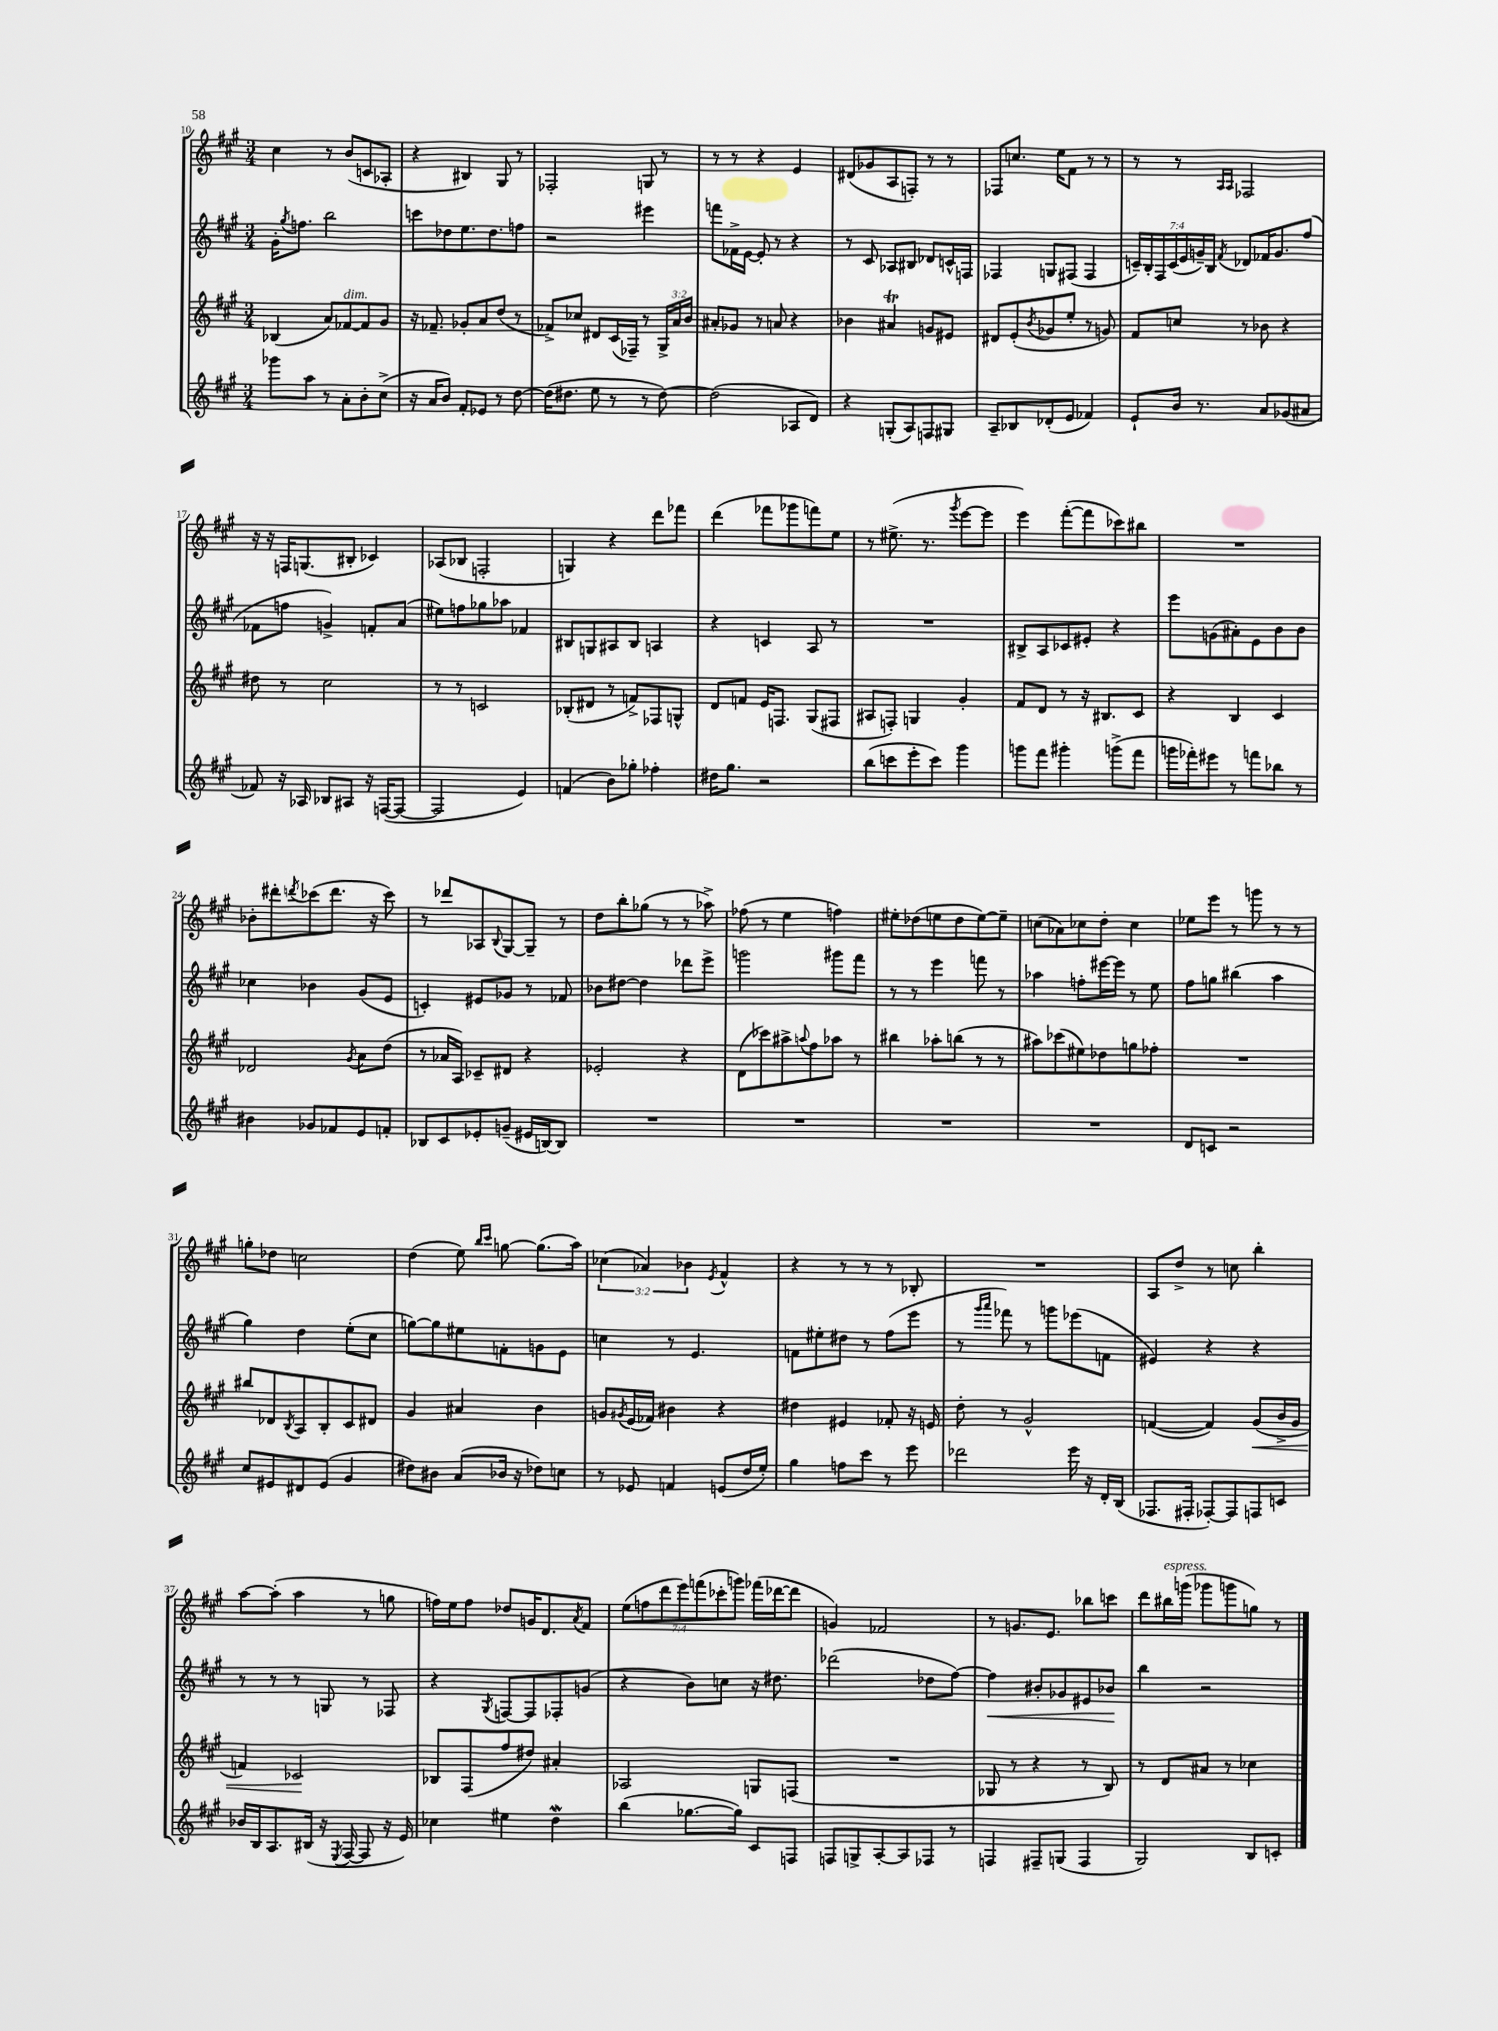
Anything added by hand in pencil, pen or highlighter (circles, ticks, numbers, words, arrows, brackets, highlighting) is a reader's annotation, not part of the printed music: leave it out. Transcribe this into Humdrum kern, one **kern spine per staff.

**kern	**kern	**kern	**kern
*staff4	*staff3	*staff2	*staff1
*clefG2	*clefG2	*clefG2	*clefG2
*k[f#c#g#]	*k[f#c#g#]	*k[f#c#g#]	*k[f#c#g#]
*M3/4	*M3/4	*M3/4	*M3/4
8ggg-	(4B-	16g#'	4cc#
.	.	8qgg#	.
.	.	8.ff	.
8aa	.	.	.
8r	8a)	2bb	8r
8a'	[8f-	.	(8b
8b'	8f-]	.	8c
(8cc#^	8g#	.	8A-'
=	=	=	=
16r	16r	8ccc	4r
16a	8.f-~	.	.
8b)	.	8dd-	.
8f#'	8g-'	8.ee	4B#)
8e-	8a	.	.
.	.	8.dd-	.
8r	(8dd	.	8G#
[8dd	8r	8ff	8r
=	=	=	=
(16dd]	8f-^)	2r	2F-'
8.dd#	.	.	.
.	8cc-	.	.
8ee	8d#	.	.
8r	(16c#	.	.
.	16F-~)	.	.
8r	8r	4eee#	8G
[8dd#)	24G#^	.	8r
.	24a	.	.
.	24b	.	.
=	=	=	=
(2dd#]	8a#'	8fff	8r
.	8g-	16f-^	8r
.	.	[16e	.
.	8r	8e']	4r
.	8a	8r	.
8A-	4r	4r	4e
8d)	.	.	.
=	=	=	=
4r	4b-	8r	(8d#
.	.	8c#	8g-
(8G'	4a#	8A-	8A
8A)	.	8B#	8F')
8F	8g	8d-	8r
8G#	8e#	16c^^	8r
.	.	16F	.
=	=	=	=
8A~	8d#	4F-	8F-
8B-	(8e'	.	8.cc
.	8qb	.	.
(8d-'	8g-	8G	.
.	.	.	16ee
8e	8ee'	(8F#	8f#
4f-)	8r	4F#	8r
.	8g)	.	8r
=	=	=	=
8e`	8f#	28c~)	8r
.	.	28B'	.
.	.	28F#	.
.	.	(28c	.
16b	8cc	.	8r
.	.	28e	.
.	.	28g~)	.
8.r	.	.	.
.	.	28B	.
.	.	.	16qqA
.	.	8qf#	16qqA
.	8r	8d-	2F-
8a	8b-	16f-	.
.	.	8.g	.
(8g-	4r	.	.
8a#	.	(8ff#	.
=	=	=	=
8f-)	8dd#	8f-	16r
.	.	.	16r
16r	8r	8ff	16F
16A-	.	.	(8.G
8B-	2cc#	4g^)	.
8A#	.	.	8B#'
16r	.	8f'	4c-)
([16F	.	.	.
8F_	.	(8a	.
=	=	=	=
2F]	8r	8ee#)	(8A-
.	8r	8ff	8B-
.	2c	8gg-	2F'
.	.	8aa-	.
4e)	.	4f-	.
=	=	=	=
(4f	(8B-'	8B#	4G)
.	8d#	8G	.
8b)	8r	8A#	4r
8gg-'	8f^)	8B#	.
4ff-'	8F-	4A	8ddd
.	8G^^	.	8fff-
=	=	=	=
16dd#	8d	4r	(4ddd
8.gg#	.	.	.
.	8f	.	.
2r	16e	4c	8fff-
.	8.F	.	.
.	.	.	8ggg-
.	(8G#	8A	8fff)
.	8F#	8r	8ee
=	=	=	=
(8bb	8A#	2.r	8r
8ccc	8F')	.	(8.ee#^
8eee'	4G	.	.
.	.	.	8.r
8ccc)	.	.	.
.	.	.	8qggg#
4ggg#	4g#'	.	[8eee
.	.	.	8eee]
=	=	=	=
8ggg	8f#	8B#^	4eee)
8fff#	8d	8A	.
4ggg#'	8r	8c-	([8fff#'
.	16r	8e#'	8fff#]
.	8.B#	.	.
(8ggg^	.	4r	8ccc-)
8fff#	8c#	.	8bb#
=	=	=	=
16ggg	4r	8eee	2.r
16fff-')	.	.	.
8eee#	.	(8g	.
8r	4B	8a#')	.
8fff	.	8e	.
8bb-	4c#	8b	.
8r	.	8b	.
=	=	=	=
4b#	2d-	4cc-	8b-'
.	.	.	8ddd#'
.	.	.	8qddd
8g-	.	4b-	(8ccc-
8f-	.	.	8.ddd
.	8qg#	.	.
8e	8a	(8g#	.
.	.	.	16r
8f'	(8dd	8e	8ccc-)
=	=	=	=
8B-	8r	4c')	8r
8c#	16a-	.	8ddd-
.	16A)	.	.
8e-'	8c-~	8e#	8A-
.	.	.	8qqB
(8g~	8d#	8g-	[8G#
16e#	4r	8r	8G#~]
[16B)	.	.	.
8B]	.	8f-	8r
=	=	=	=
2.r	2e-'	8b-	8dd
.	.	[8dd#	8bb'
.	.	4dd#]	(8gg-
.	.	.	8r
.	4r	8ddd-	8r
.	.	8eee^	8aa-^)
=	=	=	=
2.r	(8d	2ggg	(8ff-
.	8ccc-)	.	8r
.	8aa#^	.	4ee
.	8qqaa	.	.
.	8ff#	.	.
.	8aa-	8ggg#	4ff)
.	8r	8fff#	.
=	=	=	=
2.r	4bb#	8r	8ee#'
.	.	8r	(8dd-
.	8aa-'	4eee	8ee
.	(8bb	.	8dd-
.	8r	8fff	[8ee)
.	8r	8r	8ee~]
=	=	=	=
2.r	8aa#)	4aa-	(8cc
.	(8ccc-	.	8a-)
.	8ee#)	8ff'	8cc-
.	8dd-	[16eee#	8dd'
.	.	16eee#]	.
.	8gg	8r	4cc-
.	8ff-'	8ee	.
=	=	=	=
8d	2.r	8ff#	8ee-
8c	.	8gg	8eee
2r	.	(4bb#	8r
.	.	.	8ggg
.	.	4aa	8r
.	.	.	8r
=	=	=	=
8cc#	8bb#	4gg#)	8gg'
8e#	8d-	.	8dd-
.	8qB	.	.
8d#	8A	4dd	2cc
(8e#	8B'	.	.
4g#	8c#	(8ee'	.
.	8d#	8cc#	.
=	=	=	=
8dd#)	4g#	[8gg)	(4dd
8b#	.	8gg]	.
(8a	4a#	8ee#	8ee)
.	.	.	16qqbb
.	.	.	16qqccc#
16b-	.	8f'	[8gg
16r	.	.	.
8dd-)	4b	8g	(8.gg]
8cc	.	8e	.
.	.	.	16aa)
=	=	=	=
8r	8g	4cc	(6cc-
.	8qg#	.	.
8e-	(16e	.	.
.	.	.	6a-)
.	16f-)	.	.
4f	4b#	8r	.
.	.	.	6b-
.	.	4.e	.
.	.	.	8qe
(8e	4r	.	4f#^^
16dd	.	.	.
16ee')	.	.	.
=	=	=	=
4gg#	4dd#	8f	4r
.	.	8ee#'	.
8ff	4e#	8dd#	8r
8ccc#	.	8r	8r
8r	8f-'	(8ff#	8r
8eee	16r	8eee	8B-'
.	16e	.	.
=	=	=	=
2ddd-	8dd'	8r	2.r
.	.	16qqggg#	.
.	.	16qqaaa	.
.	8r	8fff-)	.
.	2g#^^	8r	.
.	.	8ggg	.
16eee	.	(8eee-	.
16r	.	.	.
16d'	.	8f	.
(16B	.	.	.
=	=	=	=
8.F-	([4f	4e#)	8A
.	.	.	8dd^
16F#'	.	.	.
[8F-')	4f])	4r	8r
8F-]	.	.	8cc
8F	(8g#	4r	4bb'
8c	16b^	.	.
.	16g#	.	.
=	=	=	=
16b-	4f)	8r	[8aa
16B	.	.	.
8.A	.	8r	(8aa']
.	2c-	8r	4aa
(16B#	.	.	.
16r	.	8G	.
8qE	.	.	.
[16F#	.	.	.
8F#]	.	8r	8r
16r	.	8F-	8gg
16e)	.	.	.
=	=	=	=
4cc-	8B-	4r	16ff)
.	.	.	16ee
.	(8F#	.	8ff
.	.	8qG#	.
4ee#	8ff#	[8F	8dd-
.	8dd#)	8F]	16g
.	.	.	8.d
4dd	4a#'	8F-'	.
.	.	.	8qa
.	.	(8g	8f#
=	=	=	=
(4bb	2A-	4r	(14ee
.	.	.	14ff
.	.	.	14ddd
.	.	.	14eee)
[8.gg-	.	8b)	.
.	.	.	(14fff
.	.	.	14ccc-'
.	.	8cc	.
.	.	.	14ggg)
16gg-])	.	.	.
8c#	8G	16r	(16fff-
.	.	8.dd#	[16ddd-
8F	(8F	.	8ddd-]
=	=	=	=
8F	2.r	(2ddd-	4g)
8G^	.	.	.
[8A'	.	.	2f-
8A]	.	.	.
8F-	.	8dd-	.
8r	.	[8ff#)	.
=	=	=	=
4F	8G-	4ff#]	8r
.	8r	.	8.g
8F#~	4r	8b#'	.
.	.	.	8.e
(8G	.	8g-	.
4F#	8r	8e#	8bb-
.	8B)	8b-	8ccc
=	=	=	=
2G#)	8r	4bb	8ddd
.	8d	.	16bb#
.	.	.	(16ggg
.	8a#	2r	8ggg-
.	8r	.	8ggg
8B	4cc-	.	8gg)
8c'	.	.	8r
==	==	==	==
*-	*-	*-	*-
